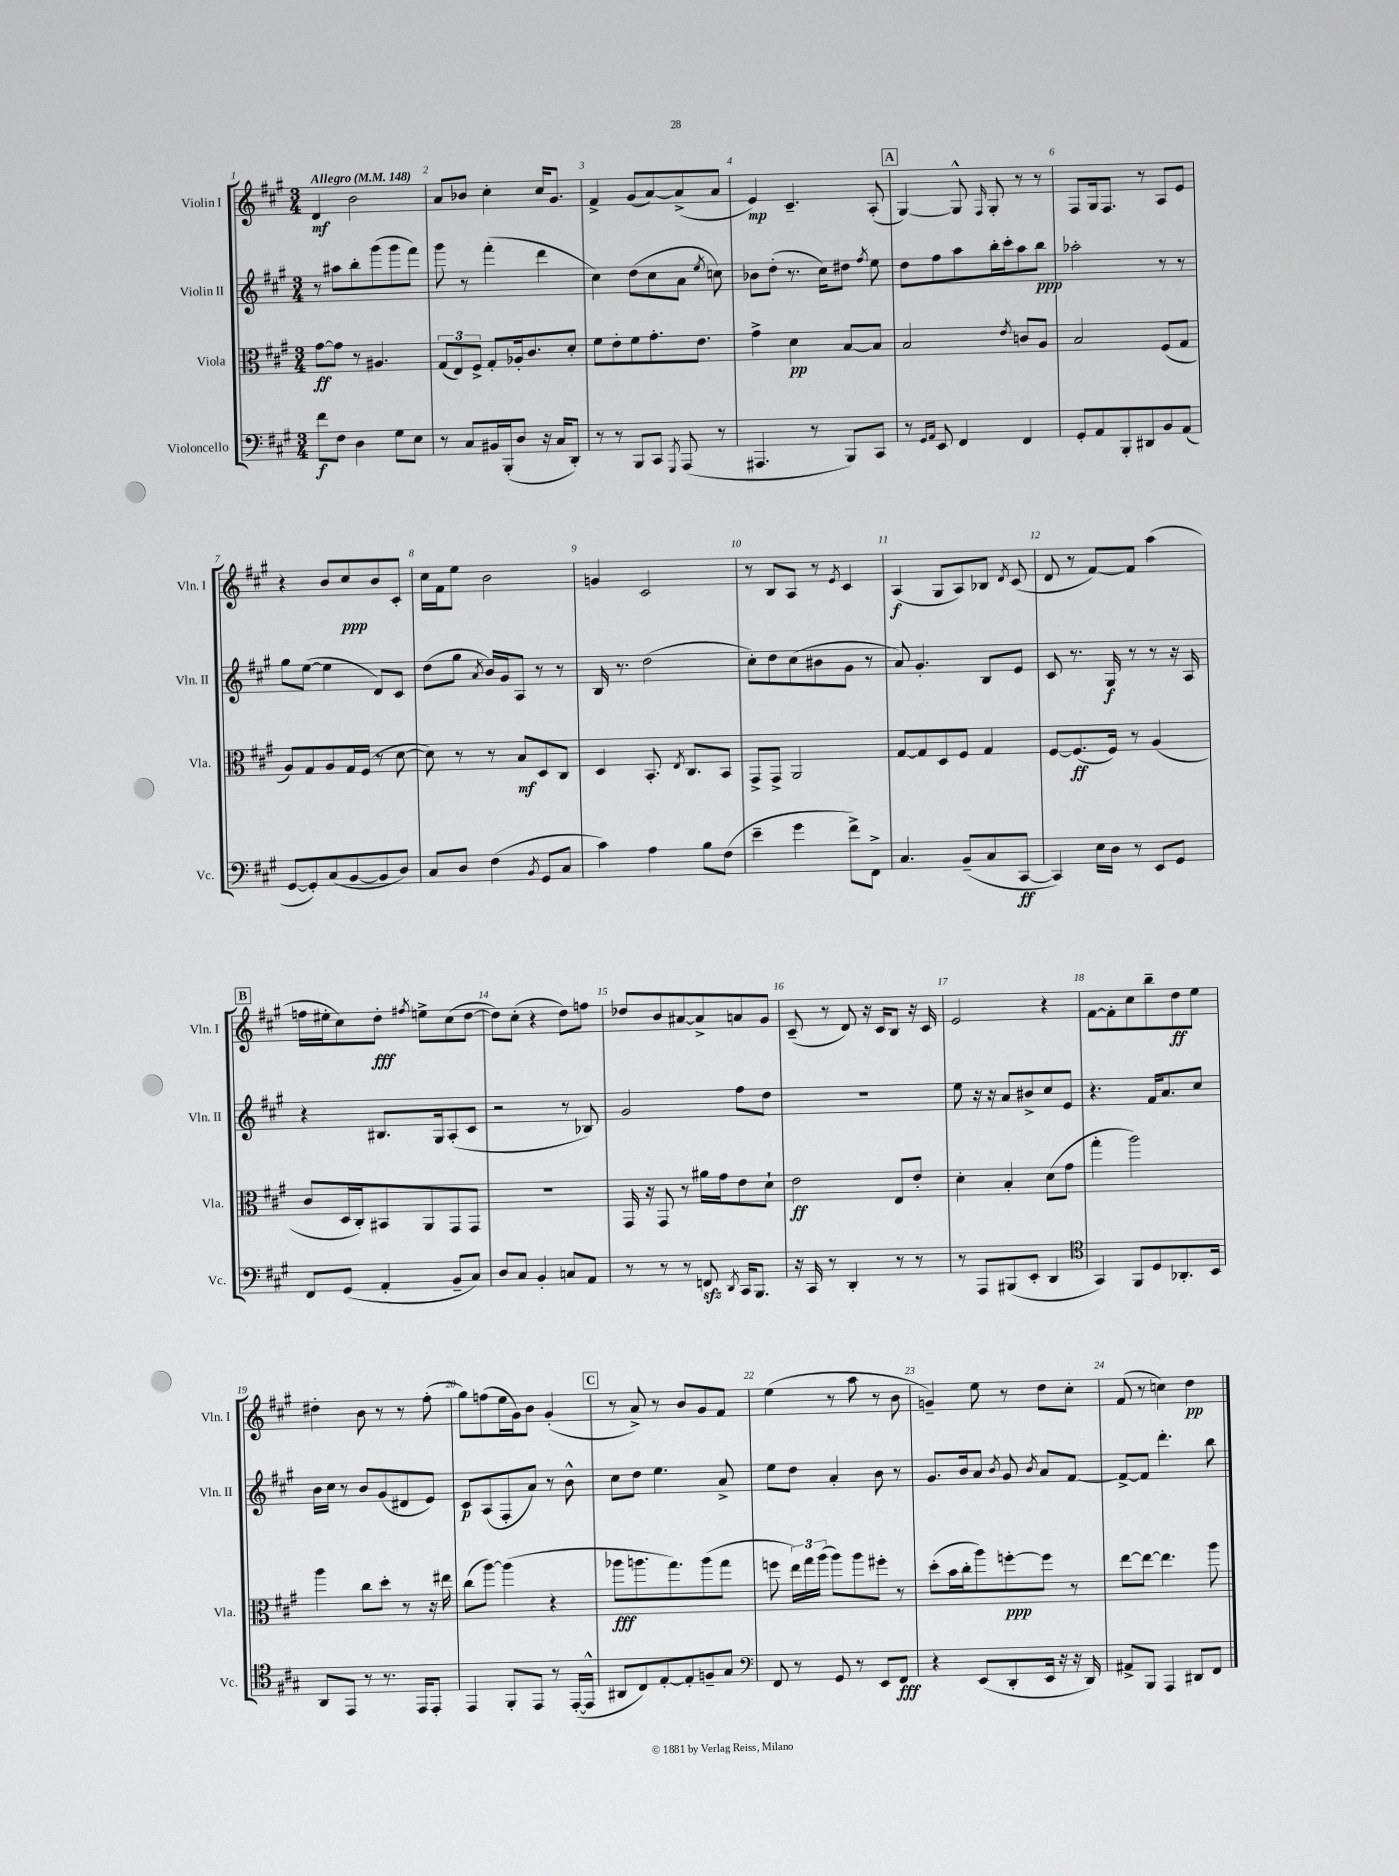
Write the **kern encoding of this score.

**kern	**kern	**kern	**kern
*staff4	*staff3	*staff2	*staff1
*clefF4	*clefC3	*clefG2	*clefG2
*k[f#c#g#]	*k[f#c#g#]	*k[f#c#g#]	*k[f#c#g#]
*M3/4	*M3/4	*M3/4	*M3/4
*MM148	*MM148	*MM148	*MM148
8f#	[8g#	8r	4d
8F#	8g#]	8aa#	.
4D	8r	8bb'	2b
.	4.A#	(8ggg#	.
8G#	.	8ggg#	.
8E	.	8fff#)	.
=	=	=	=
8r	(12G#	8ggg#	8a
.	12E)	.	.
8C#	.	8r	8b-
.	12F#^	.	.
16BB#	8G#'	(4fff#'	4cc#'
(16BBB'	.	.	.
8D	16A-'	.	.
.	8.c#	.	.
16r	.	4ddd	16cc#
16C#	.	.	8.g#
8DD')	8d'	.	.
=	=	=	=
8r	8f#	4cc#)	4f#^
8r	8e'	.	.
8BBB	8f#	(8dd	(8g#
8CC#	8.g#'	8cc#	[8a)
8qGGG#	.	.	.
(8AAA	.	8a	(8a^]
.	8.e	.	.
.	.	8qee	.
8r	.	8cc)	8a
=	=	=	=
4.AAA#	4g#^	8b-	4e)
.	.	(8dd'	.
.	4d	8.r	4.c#~
8r	.	.	.
.	.	16cc#)	.
8BBB)	[8B	8dd#	.
.	.	8qff#	.
8CC#	8B]	8ee	(8A'
=	=	=	=
8r	2B	8dd	[4G#)
16qqGG#	.	.	.
16qqAA	.	.	.
8EE	.	8ff#	.
4FF#	.	8aa	8G#^^]
.	.	.	16qqF#
.	.	16bb'	8G#'
.	.	16ccc#'	.
.	8qe	.	.
4FF#	8c	8aa	8r
.	8A	8bb	8r
=	=	=	=
8GG#'	2B	2aa-'	8F#
8AA	.	.	16G#
.	.	.	8.F#
8BBB'	.	.	.
8DD#	.	.	8r
8BB	(8F#	8r	8A
(8AA	8G#	8r	8e
=	=	=	=
[8GG#	8A)	8gg#	4r
8GG#'])	8G#	([8ee	.
(8C#	8A	4ee]	8b
[8BB	16G#	.	8cc#
.	(16F#	.	.
8BB]	8r	8d)	8b
8D)	[8d	8c#	8c#'
=	=	=	=
8C#	8d])	(8dd	16cc#
.	.	.	16f#
8D	8r	8gg#	8ee
.	.	8qa	.
(4F#	8r	16b)	2b
.	.	16g#	.
.	8B	8A	.
8qBB	.	.	.
8GG#	8D	8r	.
8C#	8C#	8r	.
=	=	=	=
4c#)	4D	16B	4g
.	.	8.r	.
4A	8.BB'	(2dd	2c#
.	8qE	.	.
.	8.C#	.	.
8B	.	.	.
(8F#	8BB	.	.
=	=	=	=
4e~	8GG#^	8cc#')	8r
.	8GG#^	8dd	8B
4g#	2AA	(8cc#	8A
.	.	8b#	8r
.	.	.	8qe
8f#^)	.	8g#	4c#
8FF#^	.	8r	.
=	=	=	=
4.C#	[8G#	8a)	(4A
.	8G#]	4.g#'	.
.	8D	.	8G#
(8BB~	8F#	.	8A)
8C#	4G#	8B	8B-
.	.	.	8qd
[8CC#	.	8e	(8c#
=	=	=	=
4CC#])	[8F#	8c#	8d
.	(8.F#]	8.r	8r
16E	.	.	[8f#)
16D	16F#)	16G#	.
8r	8r	8r	8f#]
8EE	(4A	8r	(4aa
8GG#	.	16r	.
.	.	16A	.
=	=	=	=
8FF#	8c#	4r	16ff
.	.	.	16ee#'
(8GG#	16D	.	8cc#)
.	16C#')	.	.
4AA'	8BB#	8.B#	8dd'
.	.	.	8qff#
.	8AA	.	8ee^
.	.	16G#	.
8BB~	8GG#	(8A'	(8cc#
8C#)	8GG#	8c#	[8dd
=	=	=	=
8D	2.r	2r	8dd])
8C#	.	.	(8cc#'
4BB'	.	.	4r
8C	.	8r	8dd)
8AA	.	8B-)	8ff
=	=	=	=
8r	16GG#	2g#	8dd-
.	16r	.	.
8r	8GG#	.	8b
8r	8r	.	[8a#
8FF	16a#	.	8a#^]
.	16g#	.	.
8qDD	.	.	.
16CC#	8e	8ff#	8a
8.BBB	.	.	.
.	8d`	8dd	8g#
=	=	=	=
16r	2e	2.r	(8c#~
16CC#	.	.	.
8r	.	.	8r
4DD'	.	.	8d)
.	.	.	16r
.	.	.	16c#
8r	8E	.	8B
8r	8e'	.	16r
.	.	.	16c#
=	=	=	=
8r	4d'	8ee	2e
8AAA	.	16r	.
.	.	16r	.
(8BBB#	4B'	8a	.
8EE'	.	8b#^	.
4DD	(8d	8cc#	4r
.	8g#	8e	.
=	=	=	=
*clefC4	*	*	*
4GG#)	4gg#'	4.r	[8f#
.	.	.	8f#']
8FF#	2aa)	.	8cc#
8D	.	16f#	8bb~
.	.	8.a	.
8.AA-'	.	.	8dd
.	.	8cc#	8ee
16BB	.	.	.
=	=	=	=
8AA	4aa	16b	4dd#'
.	.	16cc#	.
8EE	.	8r	.
8r	8cc#	8b	8b
8.r	8dd'	(8g#	8r
.	8r	8d#	8r
16EE	.	.	.
8EE'	16r	8e)	(8ff#'
.	16ee#	.	.
=	=	=	=
4EE	(8cc#	8c#	8gg#)
.	[8aa)	(8A	(8ff
8FF#'	(4aa]	8F#'	16ee
.	.	.	16g#)
8EE	.	8a)	8b
8r	4r	8r	(4g#'
([16EE'	.	8b^^	.
16EE^^]	.	.	.
=	=	=	=
8AA#	8aa-	8cc#	8r
8C#)	8.aa	8dd	8a^)
[8E'	.	4.ee	8r
.	8.gg#)	.	.
8E']	.	.	8b
8F~	(8aa	.	8g#
8G#	8gg#	8a^	8f#
=	=	=	=
*clefF4	*	*	*
8FF#	8ff	8ee	(4ee
8r	24ee)	8dd	.
.	24gg#	.	.
.	(24aa	.	.
8GG#	8aa)	4a'	8r
8r	8aa	.	8aa
8EE	8ff#'	8b	8r
8FF#	8r	8r	8b
=	=	=	=
4r	(8dd'	8.g#	4g~)
.	16b	.	.
.	16cc#'	16b	.
(8EE	8aa)	8a	8ee
.	.	8qb	.
8DD'	[8ff'	8g#	8r
.	.	8qb	.
16EE	8ff]	8a	8dd
16r	.	.	.
16r	8r	[8f#	8cc#'
16DD)	.	.	.
=	=	=	=
8AA#^	[8ee	8f#^_	(8f#
8BBB	8ee_	8f#]	8r
4AAA	4.ee]	4.ddd'	4cc)
8DD#	.	.	4dd
8FF#	8aa	8bb	.
==	==	==	==
*-	*-	*-	*-
